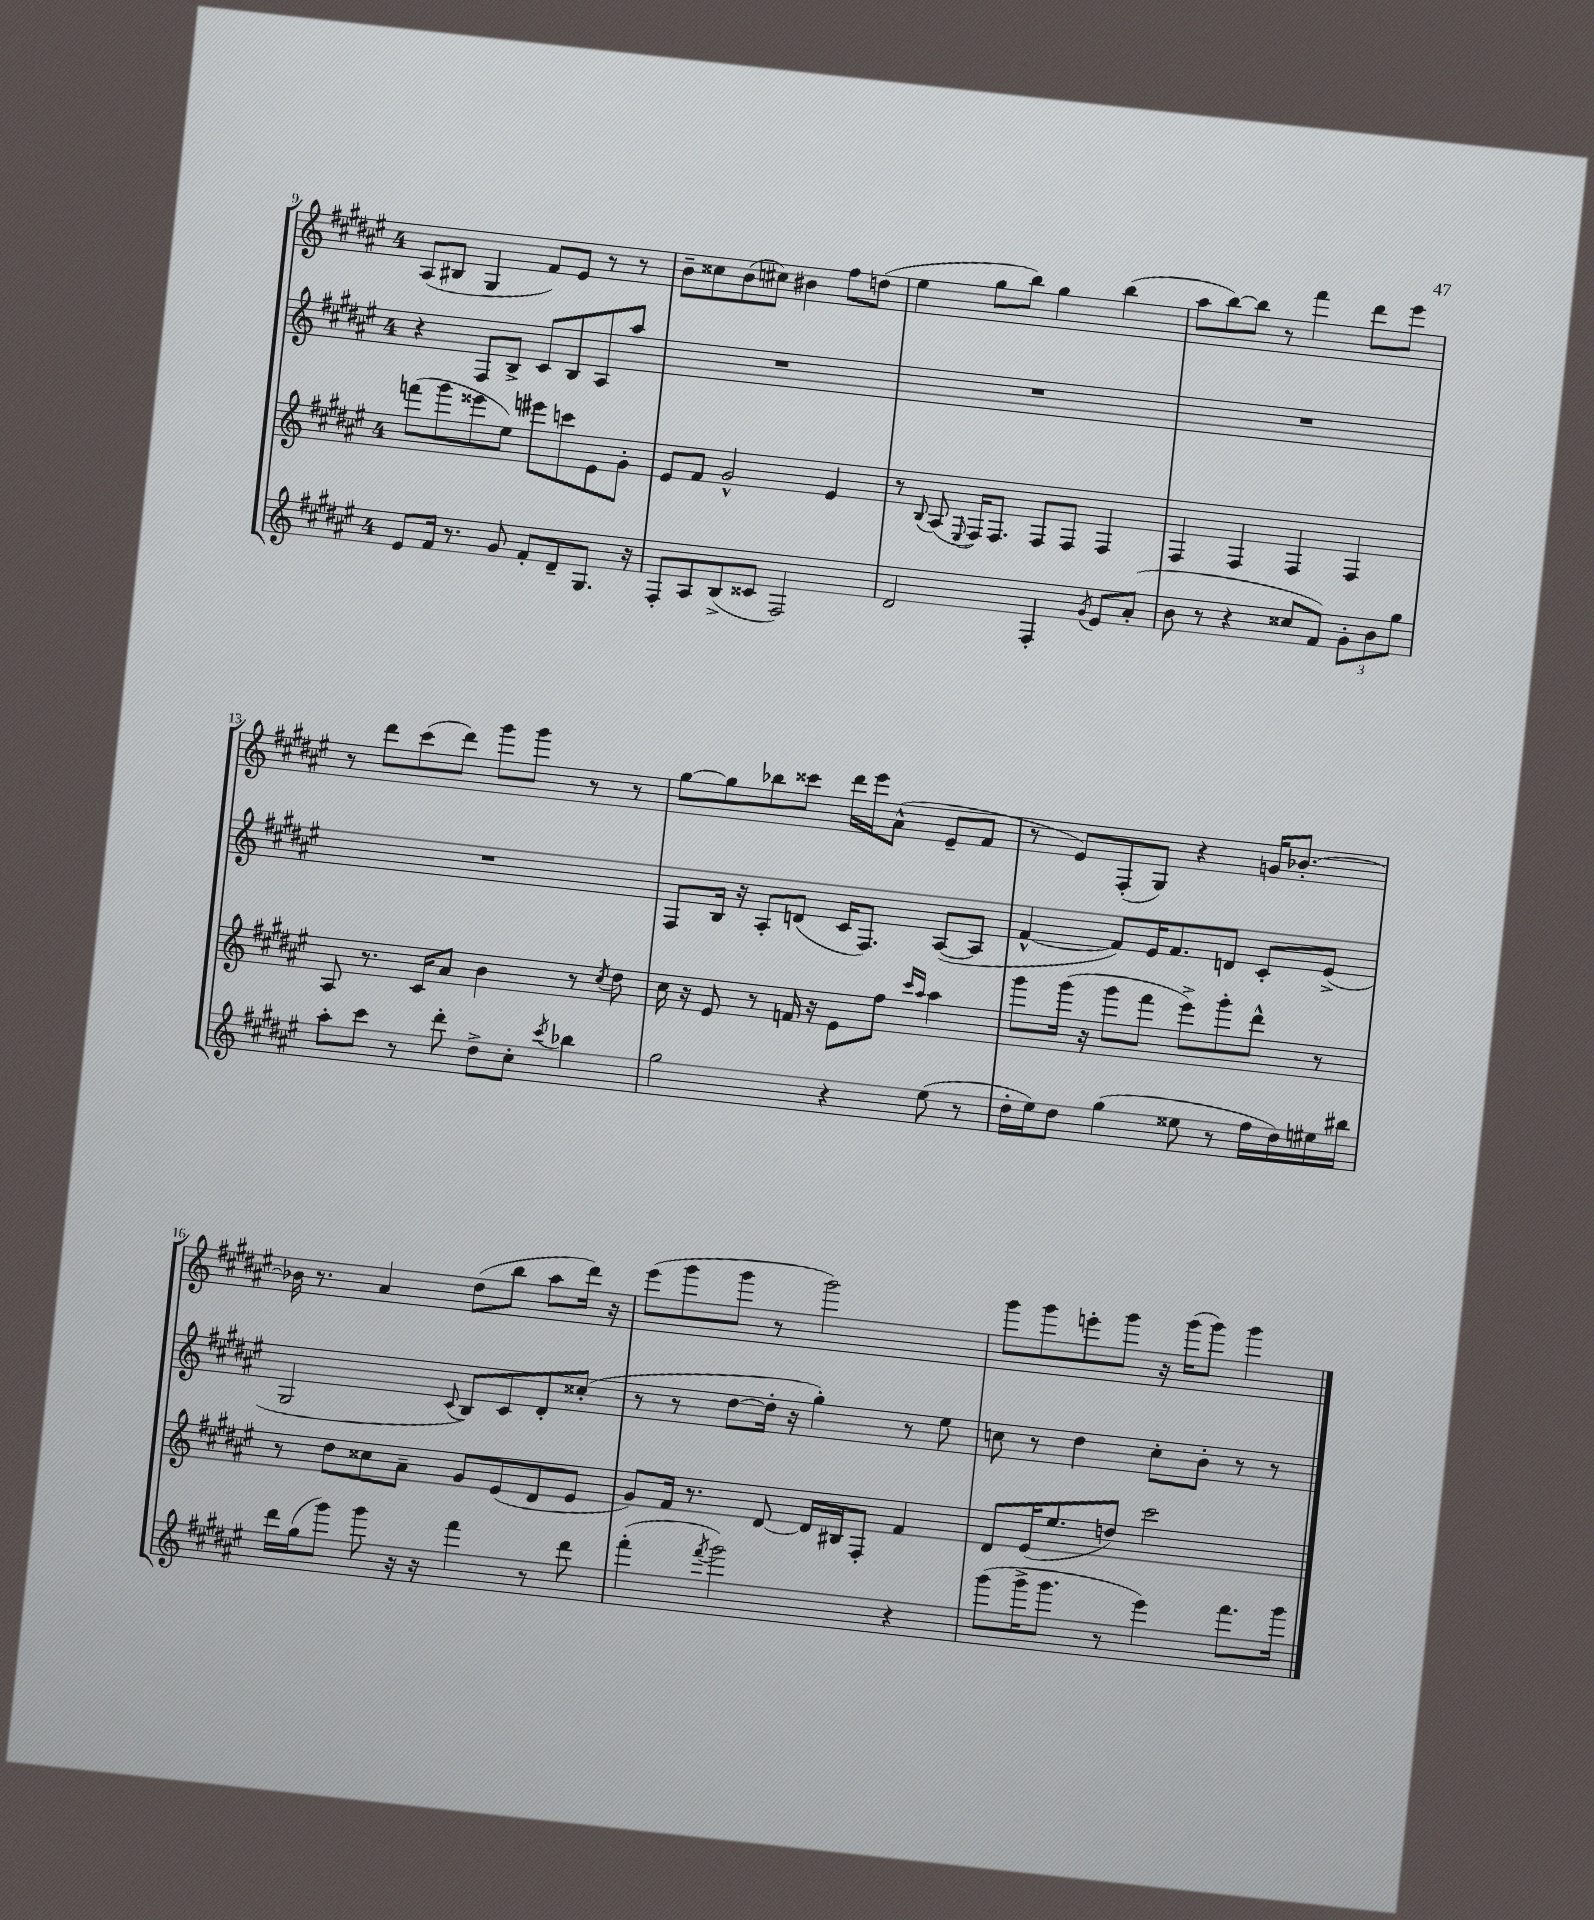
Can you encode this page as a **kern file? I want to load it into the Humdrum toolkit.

**kern	**kern	**kern	**kern
*staff4	*staff3	*staff2	*staff1
*clefG2	*clefG2	*clefG2	*clefG2
*k[f#c#g#d#a#e#]	*k[f#c#g#d#a#e#]	*k[f#c#g#d#a#e#]	*k[f#c#g#d#a#e#]
*M4/4	*M4/4	*M4/4	*M4/4
8e#/L	(8fff\L	4r	(8A#/L
16f#/Jk	8ggg#\	.	8B#/J
8.r	.	.	.
.	8eee##\	8F#/L	4G#/
8g#/	8ee#\J)	8B^/J	.
8f#'/L	8eee#\L	8c#/L	8f#/L)
8d#~/	8ccc\	8B/	8e#/J
8.G#/J	8e#\	8A#/	8r
.	8g#'\J	8aa#/J	8r
16r	.	.	.
=	=	=	=
8F#'/L	8e#/L	1r	8b~\L
8A#/	8f#/J	.	8cc##\
(8B^/	2g#^^/	.	(8b\
8c##/J	.	.	8cc#\J)
2F#/)	.	.	4b#\
.	4e#/	.	8ff#\L
.	.	.	(8dd\J
=	=	=	=
2d#/	8r	1r	4ee#\
.	8qqB/	.	.
.	(8A#/	.	.
.	8qqE#/	.	.
.	16F#/LK)	.	8gg#\L
.	8.F#/J	.	.
.	.	.	8bb\J)
4F#'/	8F#/L	.	4gg#\
.	8F#/J	.	.
8qg#/	.	.	.
8e#/L	4F#/	.	(4bb\
(8a#'/J	.	.	.
=	=	=	=
8b\	4F#/	1r	8aa#\L
8r	.	.	[8bb\)
4r	4F#/	.	8bb\]J
.	.	.	8r
8cc##/L	4F#/	.	4fff#\
8f#/J)	.	.	.
12g#'\L	4F#/	.	8ddd#\L
12b\	.	.	.
.	.	.	8eee#\J
12gg#\J	.	.	.
=	=	=	=
8aa#'\L	8A#/	1r	8r
8ccc#\J	8.r	.	8ddd#\L
8r	.	.	(8ccc#\
.	16c#/LK	.	.
8ddd#'\	8a#/J	.	8ddd#\J)
8dd#^\L	4b\	.	8ggg#\L
8cc#'\J	.	.	8ggg#\J
8qccc#/	.	.	.
4bb-\	8r	.	8r
.	8qcc#/	.	.
.	8dd#\	.	8r
=	=	=	=
2gg#\	16cc#\	8F#/L	[8gg#\L
.	16r	.	.
.	8e#/	16B/Jk	8gg#\]
.	.	16r	.
.	8r	8A#'/L	8bb-\
.	16f/	(8d/J	8ccc##\J
.	16r	.	.
4r	8e#\L	16c#/LK	16ddd#\LL
.	.	8.F#/J)	16eee#\J
.	8ff#\J	.	(8a#^^\J
.	16qqccc#/LL	.	.
.	16qqaa#/JJ	.	.
(8ee#\	4aa#\	([8A#/L	8e#~/L
8r	.	8A#/]J	8f#/J
=	=	=	=
16dd#'\LL	8ggg#\L	[4f#^^/	8r
16ee#\J)	.	.	.
8dd#\J	(16ggg#\Jk	.	8e#/L)
.	16r	.	.
(4gg#\	8ggg#\L	8f#/]L)	(8F#'/
.	8fff#\J	16e#/K	8G#/J)
.	.	8.f#/	.
8ee##\	8eee#^\L)	.	4r
8r	8ggg#'\	8d/J	.
16ff#\LL	8ddd#^^\J	8c#'/L	16g/LK
16dd#\)	.	.	[8.b-'/J
16ee#\	8r	(8e#^/J	.
16bb#\JJ	.	.	.
=	=	=	=
16ddd#\LL	8r	2G#/	16b-\]
(16gg#\J	.	.	8.r
8ggg#\J)	8dd#\L	.	.
8ggg#\	8cc##\	.	4a#/
16r	8a#~\J	.	.
16r	.	.	.
.	.	8qqc#/	.
4fff#\	8g#/L	8B/L)	(8dd#\L
.	(8e#/	8c#/	8bb\J
8r	8d#/	8d#'/	8aa#\L
8ddd#\	8e#/J	(8cc##'/J	16ddd#\Jk)
.	.	.	16r
=	=	=	=
(4fff#'\	8g#/L)	8r	(8eee#\L
.	16f#/Jk	8r	8ggg#\
.	8.r	.	.
8qfff#/	.	.	.
2ggg#\)	.	[8dd#\L	8ggg#\J
.	[8d#/	16dd#'\]Jk	8r
.	.	16r	.
.	16d#/]LL	4gg#'\)	2ggg#\)
.	16B#/J	.	.
.	8F#'/J	.	.
4r	4f#/	8r	.
.	.	8ee#\	.
=	=	=	=
(8ggg#\L	8d#/L	8cc\	8ggg#\L
16ggg#^\K	(16e#/K	8r	8ggg#\
8.ggg#\J	8.ee#/	.	.
.	.	4dd#\	8eee'\
8r	8dd/J)	.	8ggg#\J
4eee#\)	2ccc#\	8cc'\L	16r
.	.	.	(16ggg#\LK
.	.	8b'\J	8ggg#\J)
8.fff#\L	.	8r	4ggg#\
.	.	8r	.
16ggg#\Jk	.	.	.
==	==	==	==
*-	*-	*-	*-
